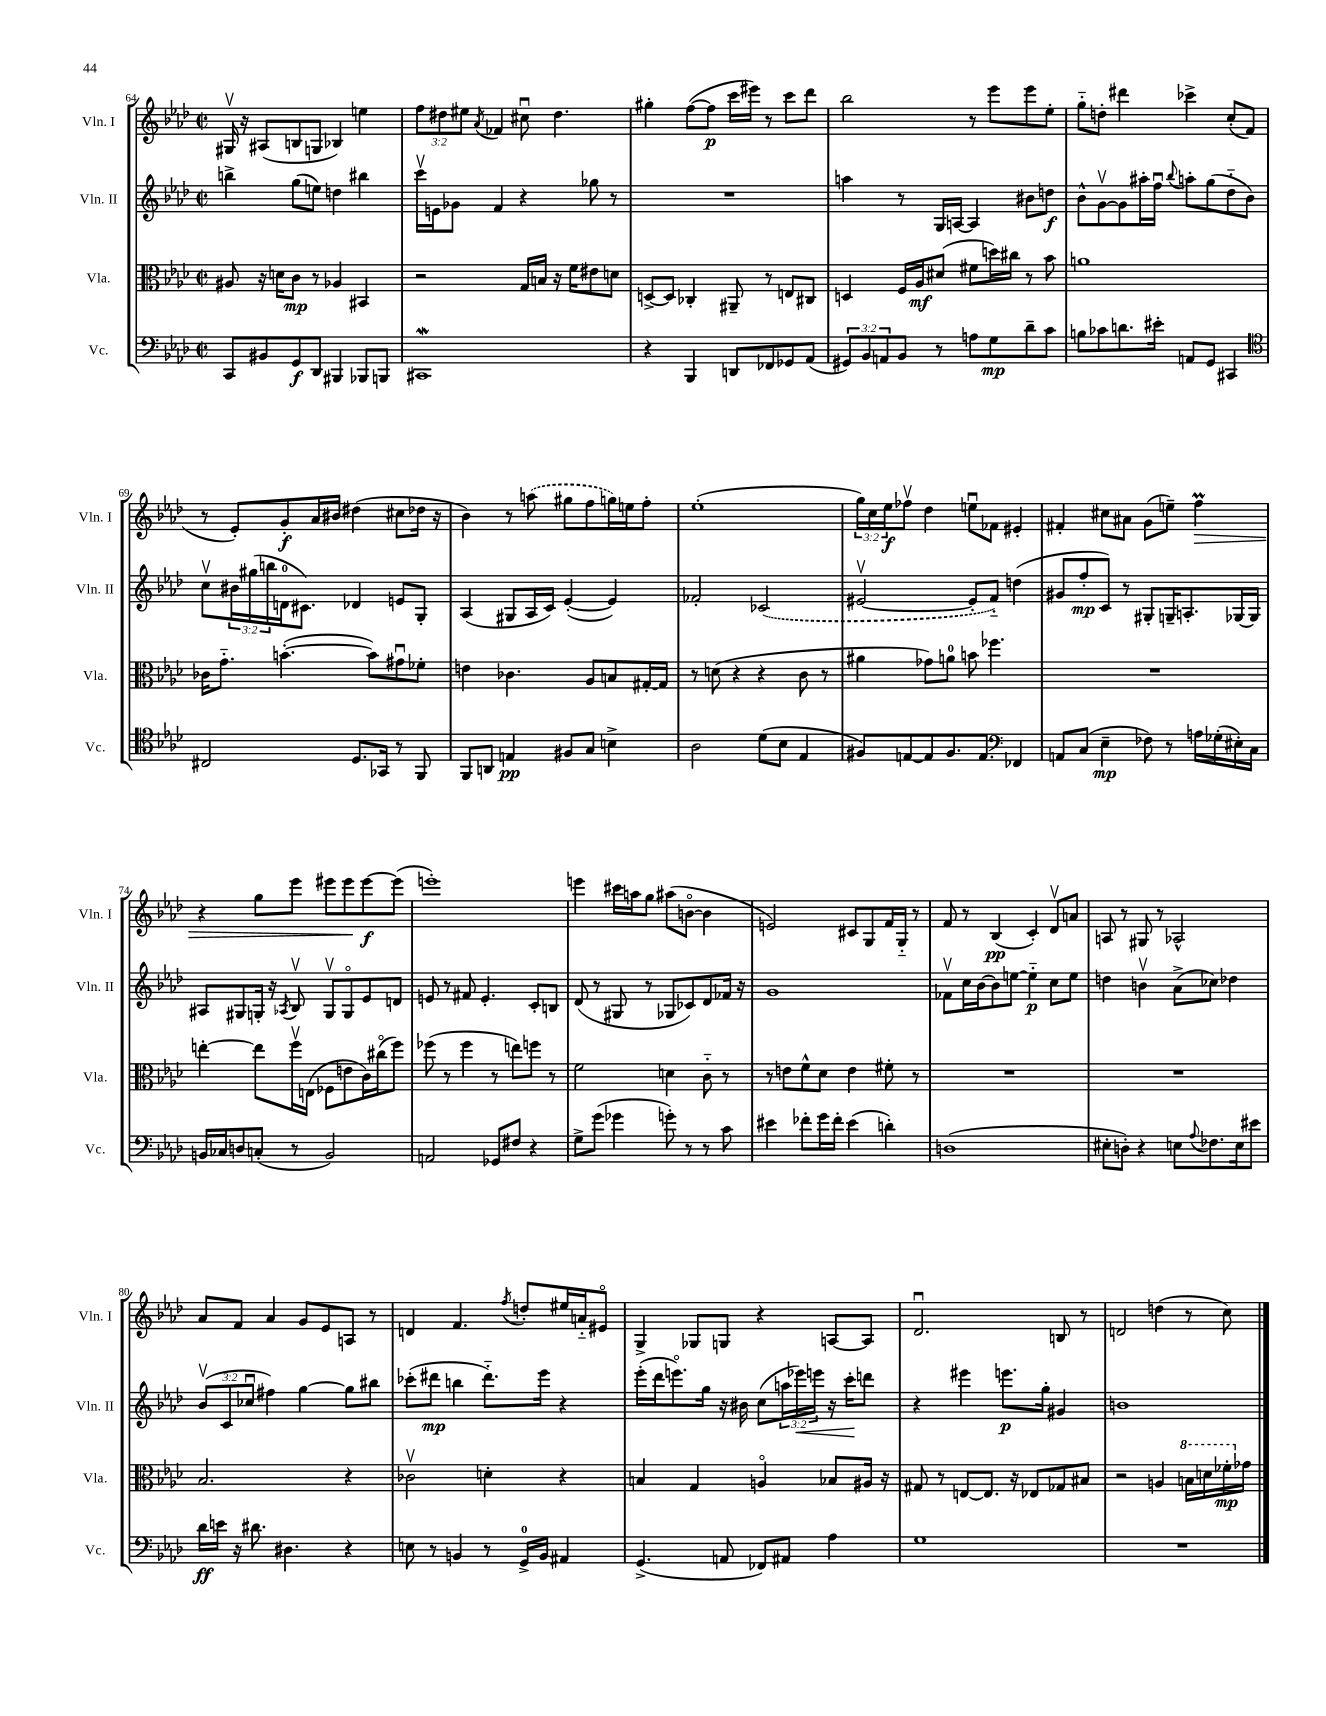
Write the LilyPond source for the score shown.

<<
\new StaffGroup <<
\new Staff = "s0" \with { instrumentName = "Vln. I" shortInstrumentName = "Vln. I" } {
    \clef treble \key aes \major \defaultTimeSignature \time 2/2 \override Staff.TupletNumber.text = #tuplet-number::calc-fraction-text
    gis16\upbow r16 ais8( b8 g8 bes4) e''4 |
    \tuplet 3/2 { f''8 dis''8 eis''8 } \acciaccatura { aes'8 } fes'4 cis''8\downbow dis''4. |
    gis''4-. f''8~( f''8\p c'''16 eis'''16) r8 c'''8 des'''8 |
    bes''2 r8 ees'''8 ees'''8 ees''8-. |
    g''8-_ d''8-. dis'''4 ces'''4-> c''8-.( f'8 |
    r8 ees'8-.) g'8-.\f aes'16 bis'16 dis''4( cis''8 des''16 r16 |
    bes'4) r8 \once \slurDashed a''8( gis''8 f''8 g''16) e''16 f''8-. |
    ees''1-.( |
    \tuplet 3/2 { g''16) c''16 ees''16\f } fes''8\upbow des''4 e''8\downbow fes'8 eis'4-. |
    fis'4-. cis''8 ais'8 g'8( e''8--) f''4\prall\> |
    r4 g''8 ees'''8 eis'''8 eis'''8\! eis'''8~\f eis'''8( |
    e'''1-.) |
    e'''4 cis'''16 a''16 g''8 ais''8( b'8~\flageolet b'4 |
    e'2) cis'8 g8 f'16 g16-_ r8 |
    f'8 r8 bes4\pp( c'4-.) des'8\upbow a'8 |
    a8 r8 gis8 r8 aes2-^ |
    aes'8 f'8 aes'4 g'8 ees'8 a8 r8 |
    d'4 f'4. \acciaccatura { f''8 } d''8-. eis''16 a'16-_ eis'8\flageolet |
    g4-> ges8 g8 r4 a8~ a8 |
    des'2.\downbow b8 r8 |
    d'2 d''4( r8 c''8) \bar "|." |
}
\new Staff = "s1" \with { instrumentName = "Vln. II" shortInstrumentName = "Vln. II" } {
    \clef treble \key aes \major \defaultTimeSignature \time 2/2 \override Staff.TupletNumber.text = #tuplet-number::calc-fraction-text
    b''4-> g''8( e''8) d''4 bis''4 |
    c'''16\upbow e'16 ges'8 f'4 r4 ges''8 r8 |
    R1 |
    a''4 r8 g16 a16~ a4 bis'8 d''8\f |
    bes'8-^ g'8~\upbow g'8 ais''16-. f''16\downbow \appoggiatura { bes''8 } a''8-. g''8( des''8-_ bes'8) |
    c''8\upbow \tuplet 3/2 { bis'16 gis''16( b''16 } d'16-0 cis'8.) des'4 e'8 g8-. |
    aes4( gis8 aes16 c'16) ees'4~-.( ees'4) |
    fes'2-. \once \slurDashed ces'2( |
    eis'2~\upbow eis'8-. f'8-_) d''4( |
    gis'8 f''8-.\mp c'8) r8 gis8-. g16-- a8.-. ges16~ ges16 |
    ais8 gis8 g16-. r16 \acciaccatura { aes8 } bes8\upbow g8\upbow g8\flageolet ees'8 d'8 |
    e'8 r8 fis'8 e'4.-. c'8-. b8 |
    des'8( r8 gis8 r8 ges8 ces'8) des'8 fes'16 r16 |
    g'1 |
    fes'8\upbow c''16 bes'16~ bes'8 e''8~ e''4-_\p c''8 e''8 |
    d''4 b'4\upbow aes'8->( ces''8) des''4 |
    \tuplet 3/2 { bes'8\upbow( c'8 ces''8\downbow } fis''4) g''4~ g''8 bis''8 |
    ces'''8-.( dis'''8\mp b''4 dis'''8.-_) ees'''16 r4 |
    ees'''16-.( des'''16 e'''8.\flageolet) g''16 r16 bis'16 c''8( \tuplet 3/2 { a''16 ees'''16\<) e'''16 } r16 c'''16-.\! d'''8 |
    r4 eis'''4 e'''8.\p g''16-. gis'4 |
    b'1 \bar "|." |
}
\new Staff = "s2" \with { instrumentName = "Vla." shortInstrumentName = "Vla." } {
    \clef alto \key aes \major \defaultTimeSignature \time 2/2
    ais8 r16 d'16 c'8\mp r8 aes4 bis,4 |
    r2 g16 b16 r16 f'16 eis'8 d'8 |
    d8~-> d8 ces4-. ais,8-- r8 e8 cis8 |
    d4 f16 aes16\mf dis'8( fis'8 d''16) cis''16 r8 bes'8 |
    a'1 |
    ces'16 g'8.-_ b'4.~-.( b'8) gis'8\downbow fes'8-. |
    e'4 ces'4. aes8 b8 gis16~-. gis16 |
    r8 d'8( r4 r4 c'8 r8 |
    ais'4 ges'8) a'8-0 b'8 fes''4. |
    R1 |
    e''4~-. e''8 f''16\upbow e16( fes8 e'8 c'16) cis''16\flageolet( f''8) |
    fes''8( r8 fes''4 r8 e''8) f''8 r8 |
    f'2 d'4 c'8-_ r8 |
    r8 e'8 f'8-^ des'8 e'4 fis'8-. r8 |
    R1 |
    R1 |
    bes2. r4 |
    ces'2\upbow d'4-. r4 |
    b4 g4 a4\flageolet bes8 ais16 r16 |
    gis8 r8 e8~ e8. r16 ees8 ges8 bis8 |
    r2 a4 \ottava #1 b'16 d''16 fes''16-.\mp \ottava #0 ges'16 \bar "|." |
}
\new Staff = "s3" \with { instrumentName = "Vc." shortInstrumentName = "Vc." } {
    \clef bass \key aes \major \defaultTimeSignature \time 2/2 \override Staff.TupletNumber.text = #tuplet-number::calc-fraction-text
    c,8 bis,8 g,8\f des,8 bis,,4 bes,,8 b,,8 |
    cis,1\mordent |
    r4 bes,,4 d,8 fes,8 ges,8 aes,8( |
    \tuplet 3/2 { gis,8) bes,8 a,8 } bes,8 r8 a8 g8\mp des'8-- c'8 |
    b8 ces'8 d'8. eis'16-. a,8 g,8 cis,4 |
    \clef tenor cis2 des8. ges,16 r8 f,8 |
    f,8 a,8 e4\pp fis8 g8 b4-> |
    aes2 des'8( bes8 ees4 |
    fis8) e8~ e8 fis8. e8. \clef bass fes,4 |
    a,8 c8( ees4--\mp fes8) r8 a16 ges16-.( eis16-.) c16 |
    b,16 ces16 d8 c8-.( r8 b,2) |
    a,2 ges,8 fis8 r4 |
    g8-> g'8( ges'4 g'8-.) r8 r8 c'8 |
    eis'4 fes'8-. g'16 fes'16-. eis'4( d'4-.) |
    d1( |
    eis8-. d8-.) r4 e8 \appoggiatura { aes8 } fes8. e16 eis'8 |
    des'16\ff e'16 r16 dis'8. dis4. r4 |
    e8 r8 b,4 r8 g,16-0-> b,16 ais,4 |
    g,4.->( a,8 fes,8) ais,8 aes4 |
    g1 |
    R1 \bar "|." |
}
>>
>>
\layout { \context { \Score currentBarNumber = #64 } }
